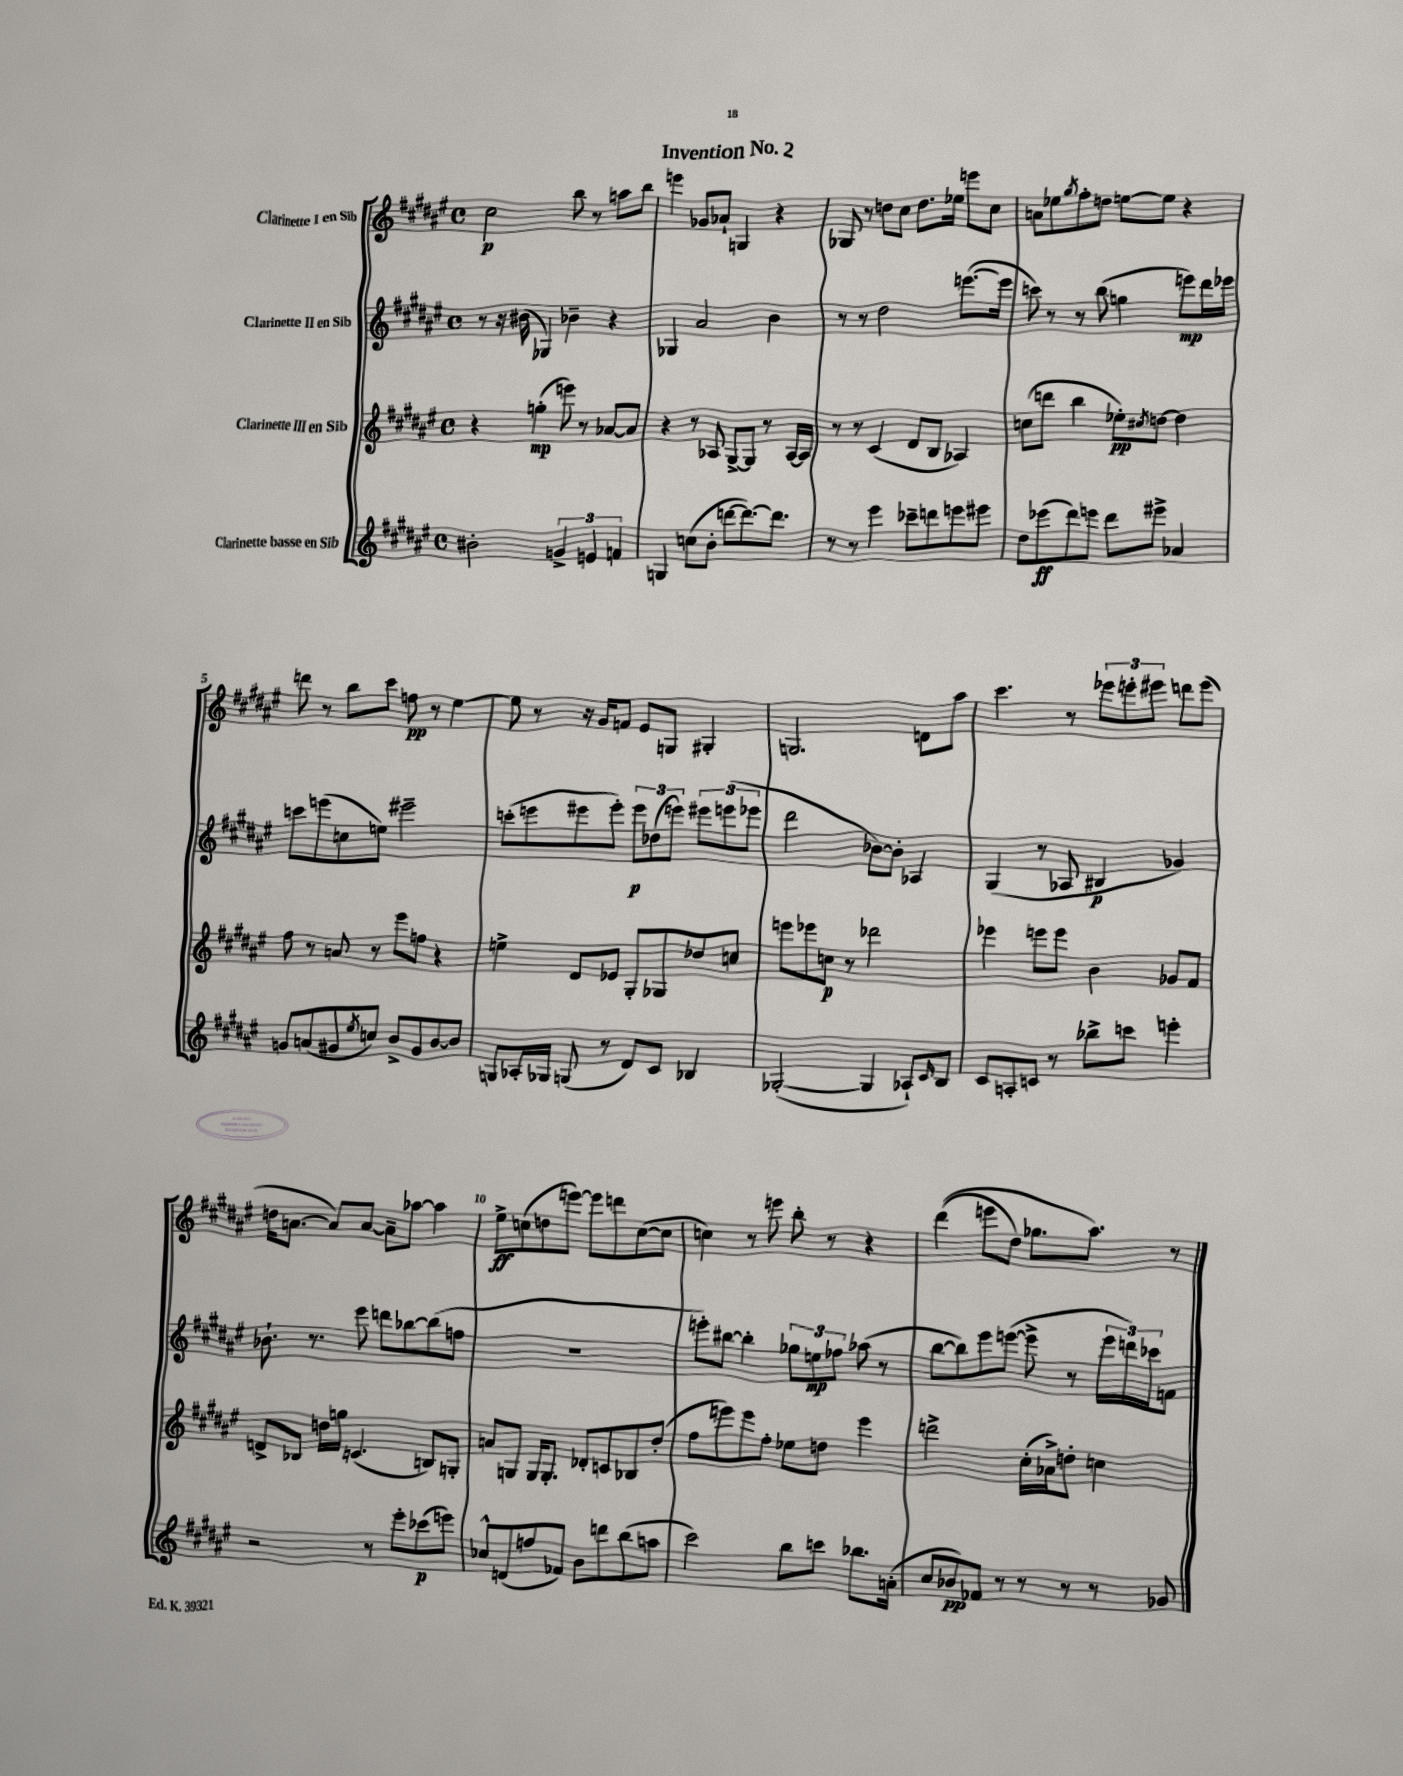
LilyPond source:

\header { title = "Invention No. 2" }
<<
\new StaffGroup <<
\new Staff = "s0" \with { instrumentName = "Clarinette I en Sib" } {
    \clef treble \key fis \major \defaultTimeSignature \time 4/4
    cis''2\p b''8 r8 a''8 b''8 |
    e'''4 ges'8 aes'8-! g4 r4 |
    ges8 r8 d''8 cis''8 d''8. ees''16 e'''8 cis''8 |
    a'8 ees''8 \acciaccatura { gis''8 } fis''8-. d''8 e''8~ e''8 r4 |
    d'''8 r8 b''8 cis'''8 f''8\pp r8 eis''4~ |
    eis''8 r8 r16 gis'16 f'8 eis'8 g8 gis4-. |
    g2. d'8 ais''8 |
    cis'''4. r8 \tuplet 3/2 { ees'''8 e'''8-. eis'''8 } d'''8 eis'''8( |
    d''16 a'8.~ a'8) a'8~ a'8-- aes''8~ aes''4 |
    eis''8->\ff c''8( d''8 e'''8~) e'''8 d'''8 c''8~( c''8 |
    c''4) r8 e'''8 b''8-. r8 r4 |
    dis'''4(\( e'''8 dis''8) ges''8. ais''8.\) r8 \bar "|." |
}
\new Staff = "s1" \with { instrumentName = "Clarinette II en Sib" } {
    \clef treble \key fis \major \defaultTimeSignature \time 4/4
    r8 r16 bis'16( ges4) bes'4-- r4 |
    ges4 ais'2 b'4 |
    r8 r8 dis''2 e'''8.~( e'''16 |
    c'''8) r8 r8 b''8( g''4 e'''8\mp) dis'''16 ees'''16 |
    c'''8 e'''8( c''8 e''8) eis'''2-- |
    c'''8-.( e'''8 eis'''8 eis'''8-.) \tuplet 3/2 { eis'''8\p des''8( e'''8) } \tuplet 3/2 { eis'''8 e'''8( ees'''8 } |
    dis'''2 bes'8~) bes'8-. aes4 |
    gis4( r8 aes8 bis4\p ges'4) |
    bes'8.-! r8. eis'''8 d'''8 bes''8~ bes''8( f''8 |
    R1 |
    e'''8-.) bis''8~ bis''4-. \tuplet 3/2 { ges''8 e''8\mp fes''8 } aes''8( r8 |
    b''8~ b''8) eis'''8 e'''8~( e'''8-> r8 \tuplet 3/2 { e'''16 d'''16) ces'''16 } f'8 \bar "|." |
}
\new Staff = "s2" \with { instrumentName = "Clarinette III en Sib" } {
    \clef treble \key fis \major \defaultTimeSignature \time 4/4
    r4 g''4-.\mp( e'''8) r8 aes'8~ aes'8 |
    r4 r8 aes8 gis8~-> gis8 r8 aes16~ aes16 |
    r8 r8 cis'4( dis'8 b8 aes4) |
    c''8( d'''8 b''4 ees''8-.\pp) \acciaccatura { cis''8 } d''8~ d''4 |
    fis''8 r8 a'8 r8 eis'''8 f''8 r4 |
    e''4-> dis'8 ees'8 gis8-. ges8 des''8 c''8 |
    e'''8 ees'''8 c''8\p r8 des'''2 |
    ees'''4 e'''8 e'''8 b'4 ges'8 fis'8 |
    d'8-> bes8 d''16 g''16 c'4.( b8) g8-. |
    a'8 g8 g16 g8.-. des'8-. c'8 bes8 dis''8-.( |
    fis''8 e'''8) e'''8 fis''8-. ees''8 d''8 e'''4 |
    d'''2-> cis''16-.( aes'16->) d''8-. c''4 \bar "|." |
}
\new Staff = "s3" \with { instrumentName = "Clarinette basse en Sib" } {
    \clef treble \key fis \major \defaultTimeSignature \time 4/4
    bis'2-. \tuplet 3/2 { g'4-> e'4 f'4 } |
    g4 c''8( b'8-. d'''8~ d'''8.~) d'''8. |
    r8 r8 eis'''4 ces'''8-- d'''8 e'''8 eis'''8 |
    dis''8 ees'''8\ff( dis'''8) e'''8 dis'''8 eis'''8-> aes'4 |
    g'8 a'8( gis'8 \acciaccatura { eis''8 } c''8) b'8-> gis'8 b'8~ b'8 |
    g8 aes16-. ges16 g8( r8 dis'8) cis'8 bes4 |
    ges2~-.( ges4 aes8-!) \grace { cis'16 } b8 |
    cis'8 a8-. c'8 r8 bes''8-> c'''8 e'''4-. |
    r2 r8 eis'''8-. ces'''8\p( e'''8) |
    ces''8-^ d'8( f''8 fes'8) b'8 d'''8 b''8( a''8 |
    cis'''2) b''8 c'''8 bes''8. a'16-.( |
    cis''8 bes'8\pp) fes'8 r8 r8 r8 r8 ges'8 \bar "|." |
}
>>
>>
\layout { \context { \Score \override BarNumber.break-visibility = ##(#f #t #t) barNumberVisibility = #(every-nth-bar-number-visible 5) } }
